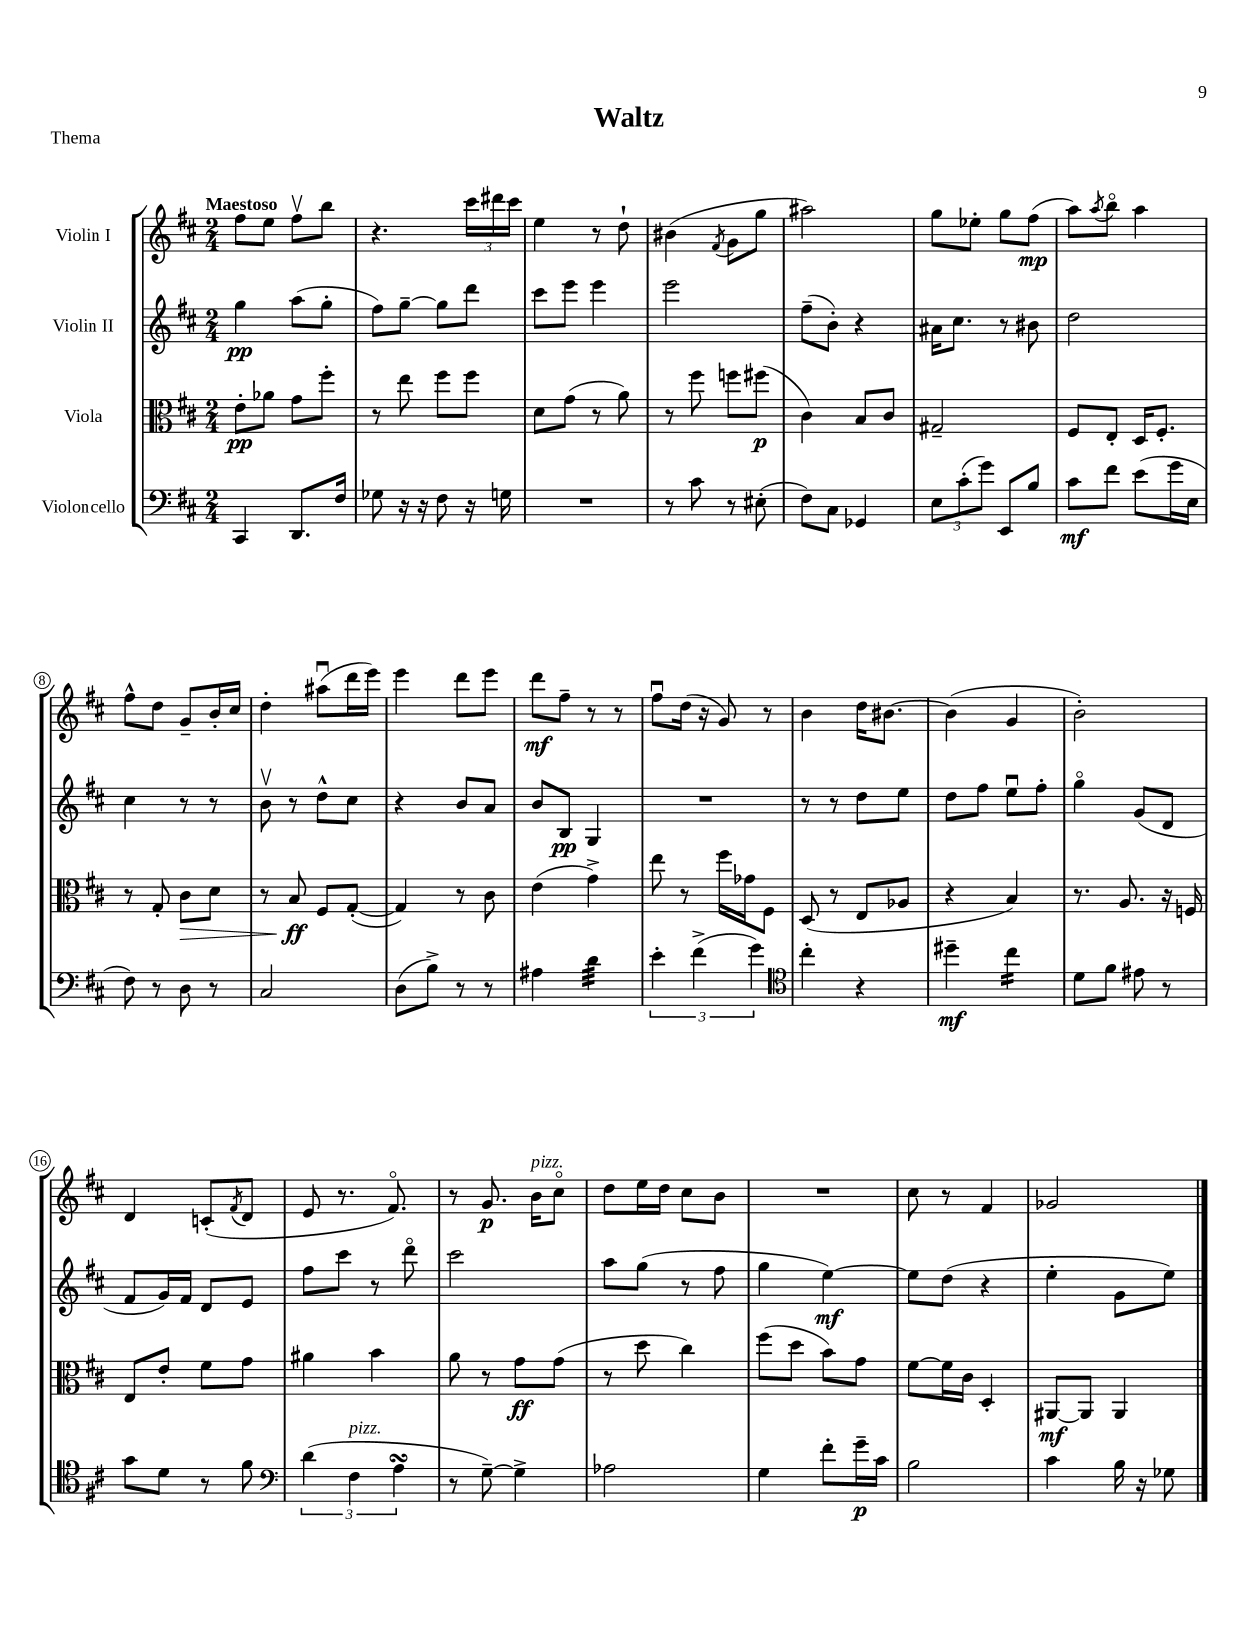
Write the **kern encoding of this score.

**kern	**kern	**kern	**kern
*staff4	*staff3	*staff2	*staff1
*clefF4	*clefC3	*clefG2	*clefG2
*k[f#c#]	*k[f#c#]	*k[f#c#]	*k[f#c#]
*M2/4	*M2/4	*M2/4	*M2/4
4CC#/	8e'\L	4gg\	8ff#\L
.	8a-\J	.	8ee\J
8.DD/L	8g\L	(8aa\L	8ff#v\L
.	8ff#'\J	8gg'\J	8bb\J
16F#/Jk	.	.	.
=	=	=	=
8G-\	8r	8ff#\L)	4.r
16r	8ee\	[8gg~\J	.
16r	.	.	.
8F#\	8ff#\L	8gg\]L	.
16r	8ff#\J	8ddd\J	24ccc#\LL
.	.	.	24ddd#\
16G\	.	.	.
.	.	.	24ccc#\JJ
=	=	=	=
2r	8d\L	8ccc#\L	4ee\
.	(8g\J	8eee\J	.
.	8r	4eee\	8r
.	8a\)	.	8dd`\
=	=	=	=
8r	8r	2eee\	(4b#\
8c#\	8ff#\	.	.
.	.	.	8qf#/
8r	8ff\L	.	8g\L
(8E#'\	(8ff#\J	.	8gg\J
=	=	=	=
8F#\L)	4c#\)	(8ff#~\L	2aa#\)
8C#\J	.	8b'\J)	.
4GG-/	8B/L	4r	.
.	8c#/J	.	.
=	=	=	=
12E\L	2G#~/	16a#\LK	8gg\L
.	.	8.cc#\J	.
(12c#'\	.	.	.
.	.	.	8ee-'\J
12g\J)	.	.	.
8EE/L	.	8r	8gg\L
8B/J	.	8b#\	(8ff#\J
=	=	=	=
8c#\L	8F#/L	2dd\	8aa\L)
.	.	.	8qaa/
8f#\J	8E'/J	.	8bbo\J
(8e\L	16D/LK	.	4aa\
.	8.F#'/J	.	.
16g\L	.	.	.
16E\JJ	.	.	.
=	=	=	=
8F#\)	8r	4cc#\	8ff#^^\L
8r	8G'/	.	8dd\J
8D\	8c#\L	8r	8g~/L
8r	8d\J	8r	16b'/L
.	.	.	16cc#/JJ
=	=	=	=
2C#/	8r	8bv\	4dd'\
.	8B/	8r	.
.	8F#/L	8dd^^\L	(8aa#u\L
.	([8G'/J	8cc#\J	16ddd\L
.	.	.	16eee\JJ)
=	=	=	=
(8D\L	4G/])	4r	4eee\
8B^\J)	.	.	.
8r	8r	8b/L	8ddd\L
8r	8c#\	8a/J	8eee\J
=	=	=	=
4A#\	(4e\	8b/L	8ddd\L
.	.	8B/J	8ff#~\J
4d\	4g^\)	4G/	8r
.	.	.	8r
=	=	=	=
6e'\	8ee\	2r	8ff#u\L
.	8r	.	(16dd\Jk
(6f#^\	.	.	.
.	.	.	16r
.	16ff#\LL	.	8g/)
.	16g-\J	.	.
6g\)	.	.	.
.	8F#\J	.	8r
=	=	=	=
*clefC4	*	*	*
4cc#'\	(8D/	8r	4b\
.	8r	8r	.
4r	8E/L	8dd\L	16dd\LK
.	.	.	[8.b#\J
.	8A-/J	8ee\J	.
=	=	=	=
4dd#~\	4r	8dd\L	(4b#\]
.	.	8ff#\J	.
4cc#\	4B/)	8eeu\L	4g/
.	.	8ff#'\J	.
=	=	=	=
8d\L	8.r	4ggo\	2b'\)
8f#\J	.	.	.
.	8.A/	.	.
8e#\	.	(8g/L	.
8r	16r	8d/J	.
.	16F/	.	.
=	=	=	=
8g\L	8E/L	8f#/L	4d/
8d\J	8e'/J	16g/L)	.
.	.	16f#/JJ	.
8r	8f#\L	8d/L	(8c'/L
.	.	.	8qf#/
8f#\	8g\J	8e/J	8d/J
=	=	=	=
*clefF4	*	*	*
(6d\	4a#\	8ff#\L	8e/
.	.	8ccc#\J	8.r
6F#\	.	.	.
.	4b\	8r	.
.	.	.	8.f#o/)
6A\	.	.	.
.	.	8dddo\	.
=	=	=	=
8r	8a\	2ccc#\	8r
[8G~\)	8r	.	8.g/
4G^\]	8g\L	.	.
.	.	.	16b\LK
.	(8g\J	.	8cc#o\J
=	=	=	=
2A-\	8r	8aa\L	8dd\L
.	8dd\	(8gg\J	16ee\L
.	.	.	16dd\JJ
.	4cc#\)	8r	8cc#\L
.	.	8ff#\	8b\J
=	=	=	=
4G\	(8ff#\L	4gg\	2r
.	8dd\J	.	.
8f#'\L	8b\L)	[4ee\)	.
16g~\L	8g\J	.	.
16c#\JJ	.	.	.
=	=	=	=
2B\	[8f#\L	8ee\]L	8cc#\
.	16f#\]L	(8dd\J	8r
.	16c#\JJ	.	.
.	4D'/	4r	4f#/
=	=	=	=
4c#\	[8AA#/L	4ee'\	2g-/
.	8AA#/]J	.	.
16B\	4AA#/	8g\L	.
16r	.	.	.
8G-\	.	8ee\J)	.
==	==	==	==
*-	*-	*-	*-
